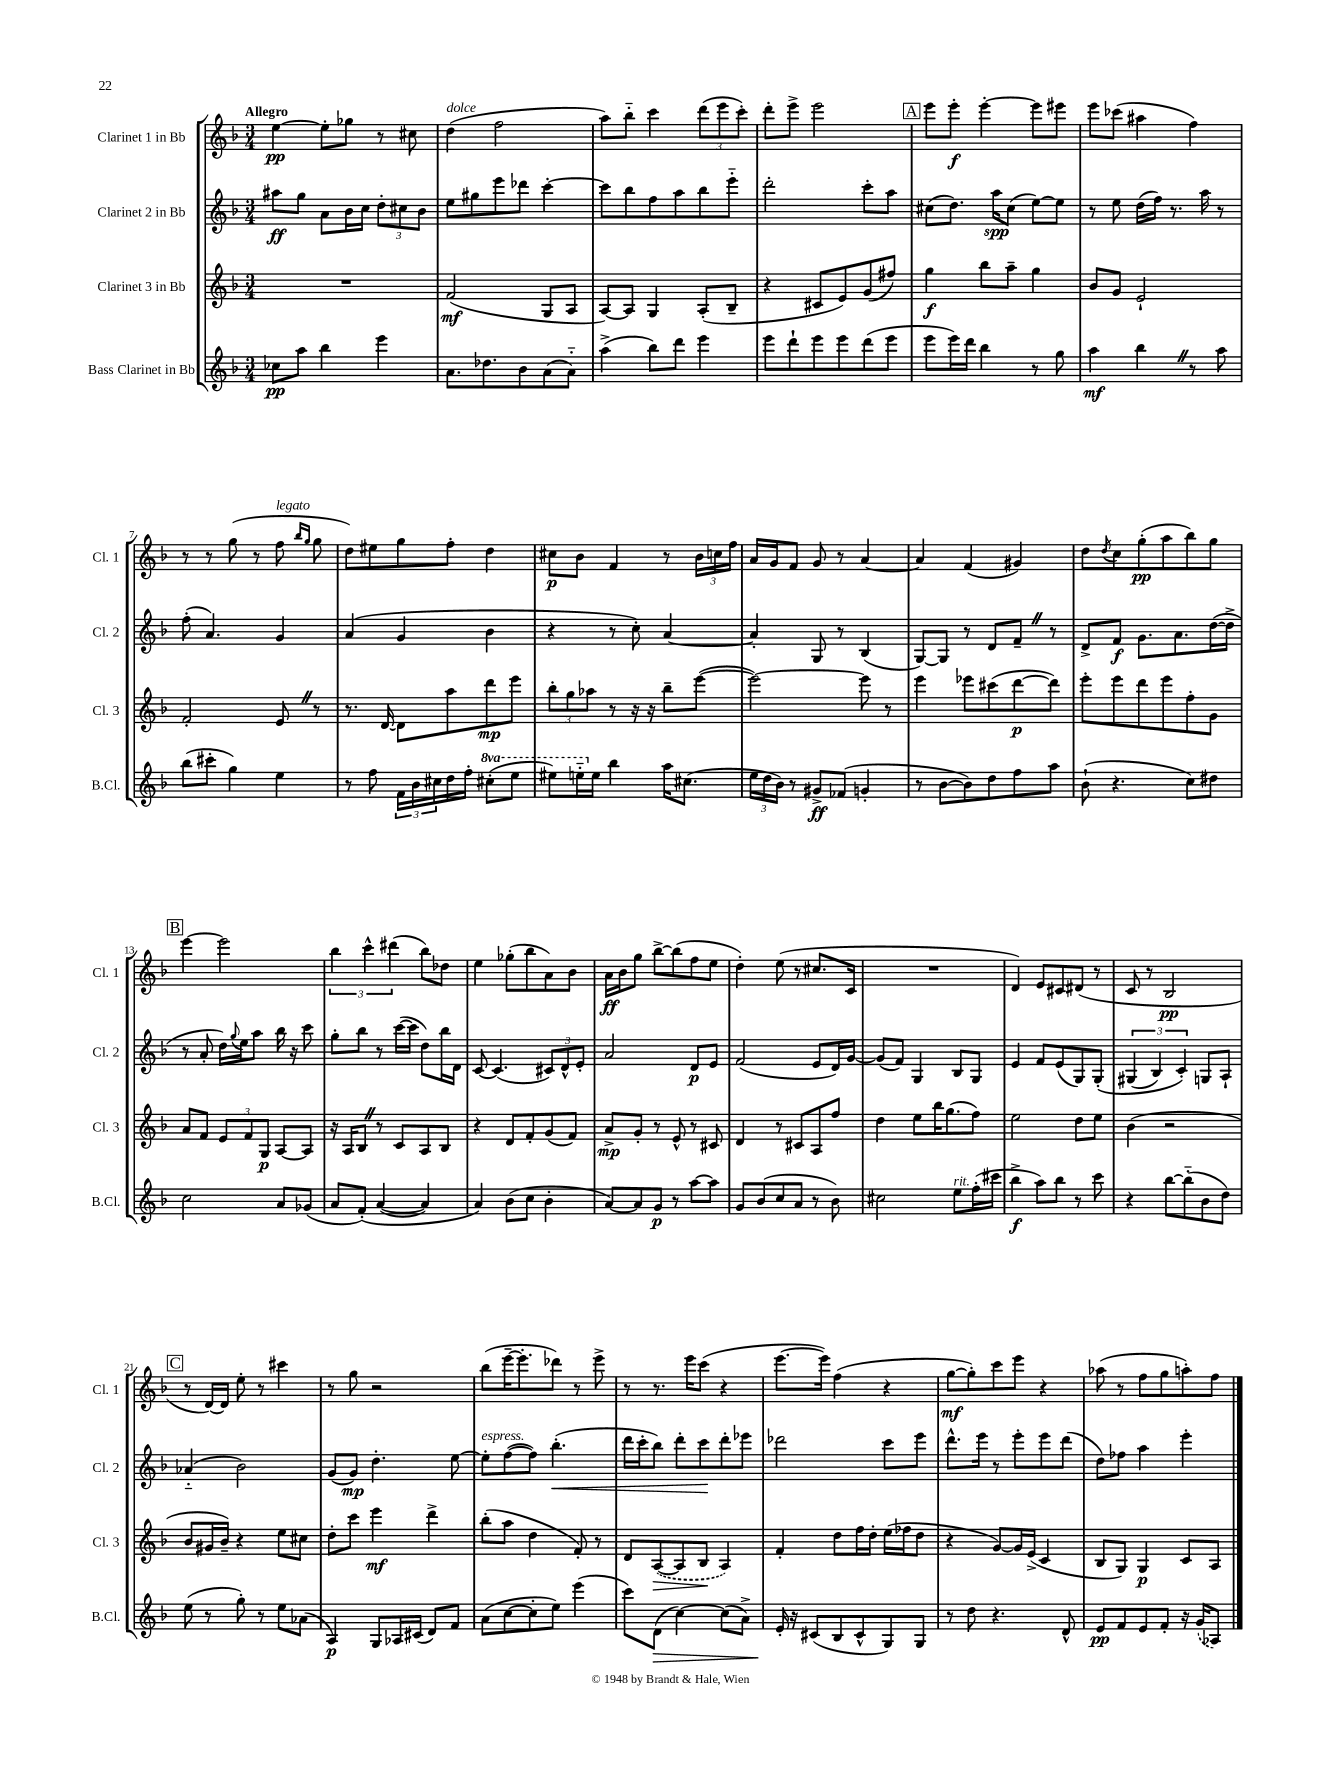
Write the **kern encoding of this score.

**kern	**dynam	**kern	**dynam	**kern	**dynam	**kern	**dynam
*part4	*part4	*part3	*part3	*part2	*part2	*part1	*part1
*staff4	*staff4	*staff3	*staff3	*staff2	*staff2	*staff1	*staff1
*I"Bass Clarinet in Bb	*	*I"Clarinet 3 in Bb	*	*I"Clarinet 2 in Bb	*	*I"Clarinet 1 in Bb	*
*I'B.Cl.	*	*I'Cl. 3	*	*I'Cl. 2	*	*I'Cl. 1	*
*clefG2	*	*clefG2	*	*clefG2	*	*clefG2	*
*k[b-]	*	*k[b-]	*	*k[b-]	*	*k[b-]	*
*M3/4	*	*M3/4	*	*M3/4	*	*M3/4	*
=1	=1	=1	=1	=1	=1	=1	=1
!	!	!	!	!	!	!LO:TX:a:B:t=Allegro	!
8cc-X\L	pp	2.r	.	8aa#X\L	ff	[4ee\	pp
8aa\J	.	.	.	8gg\J	.	.	.
4bb-\	.	.	.	8a\L	.	8ee'\L]	.
.	.	.	.	16b-\L	.	8gg-X\J	.
.	.	.	.	16cc\JJ	.	.	.
4eee\	.	.	.	12dd'\L	.	8r	.
.	.	.	.	12cc#X\	.	.	.
.	.	.	.	.	.	8cc#X\	.
.	.	.	.	12b-\J	.	.	.
=2	=2	=2	=2	=2	=2	=2	=2
!	!	!	!	!	!	!LO:TX:a:i:t=dolce	!
8.a\L	.	(2f/	mf	8ee\L	.	(4dd\	.
.	.	.	.	8gg#X\	.	.	.
8.dd-X\	.	.	.	.	.	.	.
.	.	.	.	8eee\	.	2ff\	.
8b-\	.	.	.	8ddd-X\J	.	.	.
(8a\	.	8G/L	.	[4ccc'\	.	.	.
8a\J)	.	8A/J	.	.	.	.	.
=3	=3	=3	=3	=3	=3	=3	=3
(4aa^\	.	[8A/L)	.	8ccc\L]	.	8aa\L)	.
.	.	8A/J]	.	8bb-\	.	8bb-\J	.
8bb-\L)	.	4G/	.	8ff\	.	4ccc\	.
8ddd\J	.	.	.	8aa\	.	.	.
4eee\	.	(8A'/L	.	8bb-\	.	(12ddd\L	.
.	.	.	.	.	.	12eee\	.
.	.	8B-~/J	.	8eee\J	.	.	.
.	.	.	.	.	.	12ccc'\J)	.
=4	=4	=4	=4	=4	=4	=4	=4
8eee\L	.	4r	.	2ddd'\	.	8ddd'\L	.
8ddd`\	.	.	.	.	.	8eee^\J	.
8eee\	.	8c#X/L	.	.	.	2eee\	.
8eee\	.	8e/)	.	.	.	.	.
(8ddd\	.	(8g/	.	8ccc'\L	.	.	.
8eee\J	.	8ff#X/J)	.	8aa\J	.	.	.
!!LO:REH:place=s1:t=A
=5	=5	=5	=5	=5	=5	=5	=5
8eee\L	.	4gg\	f	(8cc#X\L	.	8eee\L	.
16eee\L)	.	.	.	8.dd\J)	.	8eee'\J	f
16ddd\JJ	.	.	.	.	.	.	.
4bb-\	.	8bb-\L	.	.	.	[4eee'\	.
.	.	.	.	16aa\KL	spp	.	.
.	.	8aa~\J	.	(8cc#\J	.	.	.
8r	.	4gg\	.	[8ee\L)	.	8eee\L]	.
8gg\	.	.	.	8ee\J]	.	8eee#X\J	.
=6	=6	=6	=6	=6	=6	=6	=6
4aa\	mf	8b-/L	.	8r	.	8eee\L	.
.	.	8g/J	.	8ee\	.	(8ccc-X\J	.
4bb-Z\	.	2e`/	.	(16dd\LL	.	4aa#X\	.
.	.	.	.	16ff\JJ)	.	.	.
.	.	.	.	8.r	.	.	.
8r	.	.	.	.	.	4ff\)	.
.	.	.	.	16aa\	.	.	.
8aa\	.	.	.	8r	.	.	.
!!LO:LB:g=z
=7	=7	=7	=7	=7	=7	=7	=7
(8bb-\L	.	2f'/	.	(8ff'\	.	8r	.
8ccc#X'\J	.	.	.	4.a/)	.	8r	.
4gg\)	.	.	.	.	.	(8gg\	.
.	.	.	.	.	.	8r	.
!	!	!	!	!	!	!LO:TX:a:i:t=legato	!
4ee\	.	8eZ/	.	4g/	.	8ff\	.
.	.	.	.	.	.	16qqbb-/LL	.
.	.	.	.	.	.	16qqgg/JJ	.
.	.	8r	.	.	.	8gg\	.
=8	=8	=8	=8	=8	=8	=8	=8
8r	.	8.r	.	(4a/	.	8dd\L)	.
8ff\	.	.	.	.	.	8ee#X\	.
.	.	[16d/	.	.	.	.	.
24f\LL	.	8d\L]	.	4g/	.	8gg\	.
24b-\	.	.	.	.	.	.	.
24cc#X\	.	.	.	.	.	.	.
16dd\	.	8aa\	.	.	.	8ff'\J	.
16ff'\JJ	.	.	.	.	.	.	.
*8va	*	*	*	*	*	*	*
(8ccc#X'\L	.	8ddd\	mp	4b-\	.	4dd\	.
8eee\J	.	8eee\J	.	.	.	.	.
=9	=9	=9	=9	=9	=9	=9	=9
8eee#X\L)	.	12bb-'\L	.	4r	.	8cc#X\L	p
.	.	12gg\	.	.	.	.	.
16eeen\L	.	.	.	.	.	8b-\J	.
.	.	12aa-X\J	.	.	.	.	.
*X8va	*	*	*	*	*	*	*
16ee\JJ	.	.	.	.	.	.	.
4bb-\	.	8r	.	8r	.	4f/	.
.	.	16r	.	8cc'\)	.	.	.
.	.	16r	.	.	.	.	.
16aa\KL	.	8bb-~\L	.	[4a/	.	8r	.
(8.cc#X\J	.	.	.	.	.	.	.
.	.	([8eee\J	.	.	.	24b-\LL	.
.	.	.	.	.	.	24ccn\	.
.	.	.	.	.	.	24ff\JJ	.
=10	=10	=10	=10	=10	=10	=10	=10
24ee\LL	.	2eee\_)	.	4a'/]	.	16a/LL	.
24dd\	.	.	.	.	.	.	.
.	.	.	.	.	.	16g/J	.
24b-\JJ)	.	.	.	.	.	.	.
8r	.	.	.	.	.	8f/J	.
8g#X^/L	ff	.	.	8G/	.	8g/	.
(8f-X/J	.	.	.	8r	.	8r	.
4gn'/	.	8eee\]	.	(4B-/	.	[4a/	.
.	.	8r	.	.	.	.	.
=11	=11	=11	=11	=11	=11	=11	=11
8r	.	4eee\	.	[8G/L)	.	4a/]	.
[8b-\L	.	.	.	8G/J]	.	.	.
8b-\])	.	8eee-X\L	.	8r	.	(4f/	.
8dd\	.	(8ccc#X\	.	8d/L	.	.	.
8ff\	.	[8ddd\	p	8f~Z/J	.	4g#X/)	.
8aa\J	.	8ddd\J])	.	8r	.	.	.
=12	=12	=12	=12	=12	=12	=12	=12
(8b-`\	.	8eee'\L	.	8d^/L	.	8dd\L	.
.	.	.	.	.	.	8qdd/	.
4.r	.	8eee\	.	8f/J	f	8cc\	.
.	.	8ddd\	.	8.g\L	.	(8gg'\	pp
.	.	8eee\	.	.	.	8aa\	.
.	.	.	.	8.a\	.	.	.
8cc\L)	.	8ff'\	.	.	.	8bb-\)	.
8dd#X\J	.	8g\J	.	([16dd\L	.	8gg\J	.
.	.	.	.	16dd^\JJ]	.	.	.
!!LO:LB:g=z
!!LO:REH:place=s1:t=B
=13	=13	=13	=13	=13	=13	=13	=13
2cc\	.	8a/L	.	8r	.	[4eee\	.
.	.	8f/J	.	8a'/	.	.	.
.	.	12e/L	.	16dd\LL)	.	2eee\]	.
.	.	.	.	8qqgg/	.	.	.
.	.	.	.	16ee\J	.	.	.
.	.	12f/	.	.	.	.	.
.	.	.	.	8aa\J	.	.	.
.	.	12G/J	p	.	.	.	.
8a/L	.	[8A/L	.	16bb-\	.	.	.
.	.	.	.	16r	.	.	.
(8g-X/J	.	8A/J]	.	8ccc\	.	.	.
=14	=14	=14	=14	=14	=14	=14	=14
8a/L	.	16r	.	8gg'\L	.	6bb-\	.
.	.	16A/KL	.	.	.	.	.
(8f'/J)	.	8B-Z/J	.	8bb-\J	.	.	.
.	.	.	.	.	.	6ccc^^\	.
([4a/	.	8r	.	8r	.	.	.
.	.	.	.	.	.	(6ddd#X\	.
.	.	8c/L	.	([16ccc\LL	.	.	.
.	.	.	.	16ccc\JJ]	.	.	.
4a/])	.	8A/	.	8dd\L)	.	8bb-\L)	.
.	.	8B-/J	.	16bb-\L	.	8dd-X\J	.
.	.	.	.	16d\JJ	.	.	.
=15	=15	=15	=15	=15	=15	=15	=15
4a/)	.	4r	.	[8c/	.	4ee\	.
.	.	.	.	(4.c/]	.	.	.
(8b-\L	.	8d/L	.	.	.	(8gg-X'\L	.
8cc\J	.	8f'/	.	.	.	8bb-\	.
4b-'\	.	(8g/	.	12c#X/L)	.	8a\)	.
.	.	.	.	12d^^/	.	.	.
.	.	8f/J)	.	.	.	8b-\J	.
.	.	.	.	12e'/J	.	.	.
=16	=16	=16	=16	=16	=16	=16	=16
[8a/L)	.	8a^/L	mp	2a/	.	16a\LL	ff
.	.	.	.	.	.	16b-\J	.
8a/]	.	8g'/J	.	.	.	8gg\J	.
8g/J	p	8r	.	.	.	[8bb-^\L	.
8r	.	8e^^/	.	.	.	(8bb-\]	.
[8aa\L	.	8r	.	8d/L	p	8ff\	.
8aa\J]	.	8c#X/	.	8e/J	.	8ee\J	.
=17	=17	=17	=17	=17	=17	=17	=17
8g/L	.	4d/	.	(2f/	.	4dd'\)	.
(8b-/	.	.	.	.	.	.	.
8cc/	.	8r	.	.	.	(8ee\	.
8a/J	.	8c#X/L	.	.	.	8r	.
8r	.	8A/	.	8e/L	.	8.cc#X/L	.
8b-\)	.	8ff/J	.	16d/L)	.	.	.
.	.	.	.	[16g/JJ	.	16c/Jk	.
=18	=18	=18	=18	=18	=18	=18	=18
2cc#X\	.	4dd\	.	(8g/L]	.	2.r	.
.	.	.	.	8f/J)	.	.	.
.	.	8ee\L	.	4G/	.	.	.
.	.	16bb-\K	.	.	.	.	.
.	.	(8.gg\	.	.	.	.	.
!LO:TX:a:i:t=rit.	!	!	!	!	!	!	!
8ee\L	.	.	.	8B-/L	.	.	.
(16ff'\L	.	8ff\J)	.	8G/J	.	.	.
16ccc#X\JJ	.	.	.	.	.	.	.
=19	=19	=19	=19	=19	=19	=19	=19
4bb-^\	f	2ee\	.	4e/	.	4d/)	.
8aa\L)	.	.	.	8f/L	.	8e/L	.
8bb-\J	.	.	.	(8e/	.	8c#X/	.
8r	.	8dd\L	.	8G/)	.	(8d#X/J	.
8ccc\	.	8ee\J	.	(8G'/J	.	8r	.
=20	=20	=20	=20	=20	=20	=20	=20
4r	.	(4b-\	.	(6G#X/	.	8c/	.
.	.	.	.	.	.	8r	.
.	.	.	.	6B-/)	.	.	.
[8bb-\L	.	2r	.	.	.	2B-/	pp
.	.	.	.	6c'/)	.	.	.
(8bb-\]	.	.	.	.	.	.	.
8b-\	.	.	.	8Gn/L	.	.	.
8dd\J)	.	.	.	8A`/J	.	.	.
!!LO:LB:g=z
!!LO:REH:place=s1:t=C
=21	=21	=21	=21	=21	=21	=21	=21
(8ee\	.	8b-/L	.	(4a-X/	.	8r	.
8r	.	16g#X/L	.	.	.	[16d/LL)	.
.	.	16b-~/JJ)	.	.	.	16d/JJ]	.
8gg'\)	.	4r	.	2b-\)	.	8ee'\	.
8r	.	.	.	.	.	8r	.
8ee\L	.	8ee\L	.	.	.	4ccc#X\	.
(8a-X\J	.	8cc#X\J	.	.	.	.	.
=22	=22	=22	=22	=22	=22	=22	=22
4A/)	p	8dd'\L	.	(8g/L	.	8r	.
.	.	8ccc\J	.	8g/J)	mp	8gg\	.
8G/L	.	4eee\	mf	4.dd'\	.	2r	.
16A-X/L	.	.	.	.	.	.	.
(16c#X/JJ	.	.	.	.	.	.	.
8d/L)	.	4ddd^\	.	.	.	.	.
8f/J	.	.	.	[8ee\	.	.	.
=23	=23	=23	=23	=23	=23	=23	=23
!	!	!	!	!LO:TX:a:i:t=espress.	!	!	!
(8a\L	.	(8bb-'\L	.	8ee'\L]	.	(8bb-\L	.
[8cc\	.	8aa\J	.	([8ff\	.	[16eee~\K	.
.	.	.	.	.	.	8.eee'\]	.
8cc'\]	.	4dd\	.	8ff\J])	.	.	.
!	!	!	!	!	!LO:HP:b	!	!
8ee\J)	.	.	.	(4.bb-'\	<	8ddd-X\J)	.
(4eee\	.	8f'/)	.	.	.	8r	.
.	.	8r	.	.	.	8eee^\	.
=24	=24	=24	=24	=24	=24	=24	=24
8ccc\L)	.	8d/L	.	16ddd\LL	.	8r	.
.	.	.	.	16ccc'\J	.	.	.
!	!LO:HP:b	!	!LO:HP:b	!	!	!	!
(8d\J	>	([8A/	>	8bb-\J)	.	8.r	.
[4cc\)	.	8A/]	.	8ddd'\L	.	.	.
.	.	.	.	.	.	16eee\KL	.
.	.	8B-/J	.	8ccc\	.	(8ccc\J	.
(8cc\L]	.	4A/)	]	8ddd'\	[	4r	.
8a^\J)	.	.	.	8eee-X\J	.	.	.
=25	=25	=25	=25	=25	=25	=25	=25
16e'/	.	4f'/	.	2ddd-X\	.	[8.eee\L	.
16r	]	.	.	.	.	.	.
(8c#X/L	.	.	.	.	.	.	.
.	.	.	.	.	.	16eee\Jk])	.
8B-/	.	8dd\L	.	.	.	(4ff\	.
8c#^^/	.	16ff\L	.	.	.	.	.
.	.	16dd'\JJ	.	.	.	.	.
8G/)	.	(16ee\LL	.	8ccc\L	.	4r	.
.	.	16ff-X\J	.	.	.	.	.
8G/J	.	8dd\J	.	8eee\J	.	.	.
=26	=26	=26	=26	=26	=26	=26	=26
8r	.	4r	.	8.ddd^^\L	.	[8gg\L	mf
8dd\	.	.	.	.	.	8gg'\])	.
.	.	.	.	16eee\Jk	.	.	.
4.r	.	[8g/L)	.	8r	.	8ccc\	.
.	.	16g/L]	.	8eee'\L	.	8eee\J	.
.	.	(16e^/JJ	.	.	.	.	.
.	.	4c/	.	8eee\	.	4r	.
8d^^/	.	.	.	(8ddd\J	.	.	.
=27	=27	=27	=27	=27	=27	=27	=27
8e/L	pp	8B-/L	.	8dd\L)	.	(8aa-X\	.
8f/	.	8G/J)	.	8ff-X\J	.	8r	.
8e/	.	4G/	p	4aa\	.	8ff\L	.
8f'/J	.	.	.	.	.	8gg\	.
16r	.	8c/L	.	4eee'\	.	8aan'\)	.
(16g/KL	.	.	.	.	.	.	.
8A-X/J)	.	8A/J	.	.	.	8ff\J	.
==	==	==	==	==	==	==	==
*-	*-	*-	*-	*-	*-	*-	*-
